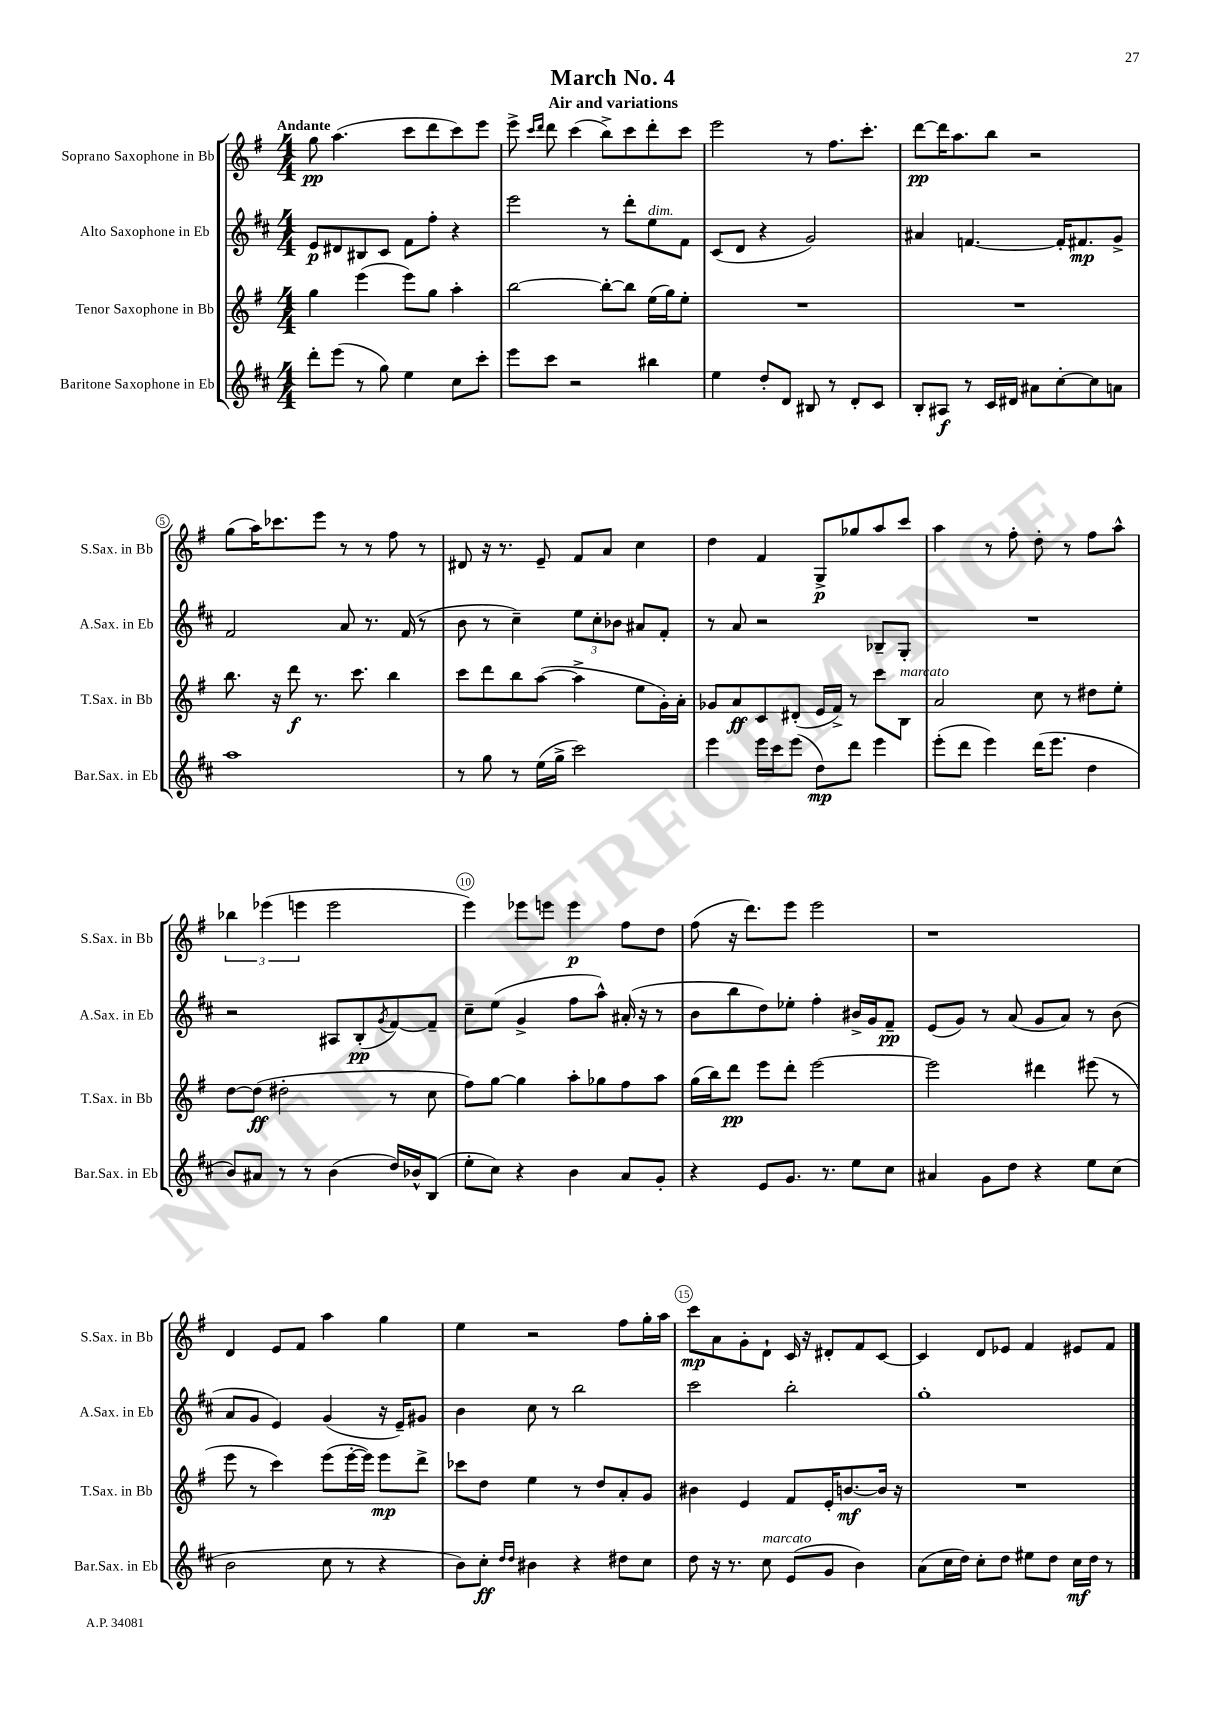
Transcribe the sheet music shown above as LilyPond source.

\header { title = "March No. 4" subtitle = "Air and variations" }
<<
\new StaffGroup <<
\new Staff = "s0" \with { instrumentName = "Soprano Saxophone in Bb" shortInstrumentName = "S.Sax. in Bb" } {
    \clef treble \key g \major \numericTimeSignature \time 4/4 \tempo "Andante"
    g''8\pp a''4.( c'''8 d'''8 c'''8) e'''8 |
    e'''8-> \grace { c'''16 d'''16 } d'''8 c'''4( b''8->) c'''8 d'''8-. c'''8 |
    e'''2 r8 fis''8. c'''8.-. |
    d'''8~\pp d'''16 a''8. b''8 r2 |
    g''8( a''16) ces'''8. e'''8 r8 r8 fis''8 r8 |
    dis'8 r16 r8. e'8-- fis'8 a'8 c''4 |
    d''4 fis'4 g8->\p ges''8 a''8 c'''8 |
    a''4 r8 fis''8-. d''8-. r8 fis''8 a''8-^ |
    \tuplet 3/2 { bes''4 ees'''4( e'''4 } e'''2 |
    e'''4) ees'''8 e'''8 e'''4\p fis''8 d''8 |
    fis''8( r16 d'''8.) e'''8 e'''2 |
    r1 |
    d'4 e'8 fis'8 a''4 g''4 |
    e''4 r2 fis''8 g''16-. a''16 |
    c'''8\mp a'8 g'8-. d'8-! c'16 r16 dis'8-. fis'8 c'8~ |
    c'4 d'8 ees'8 fis'4 eis'8 fis'8 \bar "|." |
}
\new Staff = "s1" \with { instrumentName = "Alto Saxophone in Eb" shortInstrumentName = "A.Sax. in Eb" } {
    \clef treble \key d \major \numericTimeSignature \time 4/4
    e'8\p dis'8 bis8 cis'8 fis'8 fis''8-. r4 |
    e'''2 r8 d'''8-. e''8^\markup { \italic "dim." } fis'8 |
    cis'8( d'8 r4 g'2) |
    ais'4 f'4.~ f'16-. fis'8.\mp g'8-> |
    fis'2 a'8 r8. fis'16( r8 |
    b'8 r8 cis''4--) \tuplet 3/2 { e''8 cis''8-. bes'8 } ais'8 fis'8-. |
    r8 a'8 r2 bes8-- g8-. |
    R1 |
    r2 ais8 b8-.\pp( \acciaccatura { g'8 } fis'8~) fis'8-- |
    cis''8-- e''8( g'4-> fis''8 a''8-^) ais'16-.( r16 r8 |
    b'8 b''8 d''8) ees''8-. fis''4-. bis'16-> g'16 fis'8--\pp |
    e'8( g'8) r8 a'8( g'8 a'8) r8 b'8( |
    a'8 g'8 e'4) g'4( r16 e'16--) gis'8 |
    b'4 cis''8 r8 b''2 |
    cis'''2 b''2-. |
    g''1-. \bar "|." |
}
\new Staff = "s2" \with { instrumentName = "Tenor Saxophone in Bb" shortInstrumentName = "T.Sax. in Bb" } {
    \clef treble \key g \major \numericTimeSignature \time 4/4
    g''4 e'''4( e'''8) g''8 a''4-. |
    b''2~ b''8~-. b''8 e''16( g''16) e''8-. |
    R1 |
    R1 |
    b''8. r16 d'''8\f r8. c'''8. b''4 |
    c'''8 d'''8 b''8 a''8~( a''4-> e''8 g'16-.) a'16-. |
    ges'8 a'8\ff c'8 dis'8-.( e'16 fis'16->) r8 c'''8 b8^\markup { \italic "marcato" } |
    a'2 c''8 r8 dis''8 e''8-. |
    d''8~ d''8\ff( dis''2-. r8 c''8 |
    fis''8) g''8~ g''4 a''8-. ges''8 fis''8 a''8 |
    g''16( b''16) d'''8\pp e'''8 d'''8-. e'''2~ |
    e'''2 dis'''4 eis'''8( r8 |
    e'''8 r8 c'''4) e'''8( e'''16~-. e'''16) e'''8\mp d'''8-> |
    ces'''8 d''8 e''4 r8 d''8 a'8-. g'8 |
    bis'4 e'4 fis'8 e'16-. b'8.~\mf b'16 r16 |
    R1 \bar "|." |
}
\new Staff = "s3" \with { instrumentName = "Baritone Saxophone in Eb" shortInstrumentName = "Bar.Sax. in Eb" } {
    \clef treble \key d \major \numericTimeSignature \time 4/4
    d'''8-. e'''8( r8 g''8) e''4 cis''8 cis'''8-. |
    e'''8 cis'''8 r2 bis''4 |
    e''4 d''8-. d'8 bis8 r8 d'8-. cis'8 |
    b8-. ais8\f r8 cis'16 dis'16 ais'8 cis''8~-. cis''8 a'8 |
    a''1 |
    r8 g''8 r8 e''16( g''16-> cis'''2) |
    e'''4 e'''16 cis'''16 e'''8( d''8\mp) d'''8 e'''4 |
    e'''8-.( d'''8 e'''4) d'''16( e'''8. d''4 |
    b'8) ais'8 r8 r8 b'4( d''16) bes'16-^ b8( |
    e''8-. cis''8) r4 b'4 a'8 g'8-. |
    r4 e'8 g'8. r8. e''8 cis''8 |
    ais'4 g'8 d''8 r4 e''8 cis''8( |
    b'2 cis''8 r8 r4 |
    b'8) cis''8-.\ff \grace { d''16 d''16 } bis'4 r4 dis''8 cis''8 |
    d''8 r16 r8. cis''8^\markup { \italic "marcato" } e'8( g'8 b'4) |
    a'8( cis''16 d''16) cis''8-. d''8 eis''8 d''8 cis''16\mf d''16 r8 \bar "|." |
}
>>
>>
\layout { \context { \Score \override BarNumber.break-visibility = ##(#f #t #t) barNumberVisibility = #(every-nth-bar-number-visible 5) \override BarNumber.stencil = #(make-stencil-circler 0.1 0.3 ly:text-interface::print) } }
